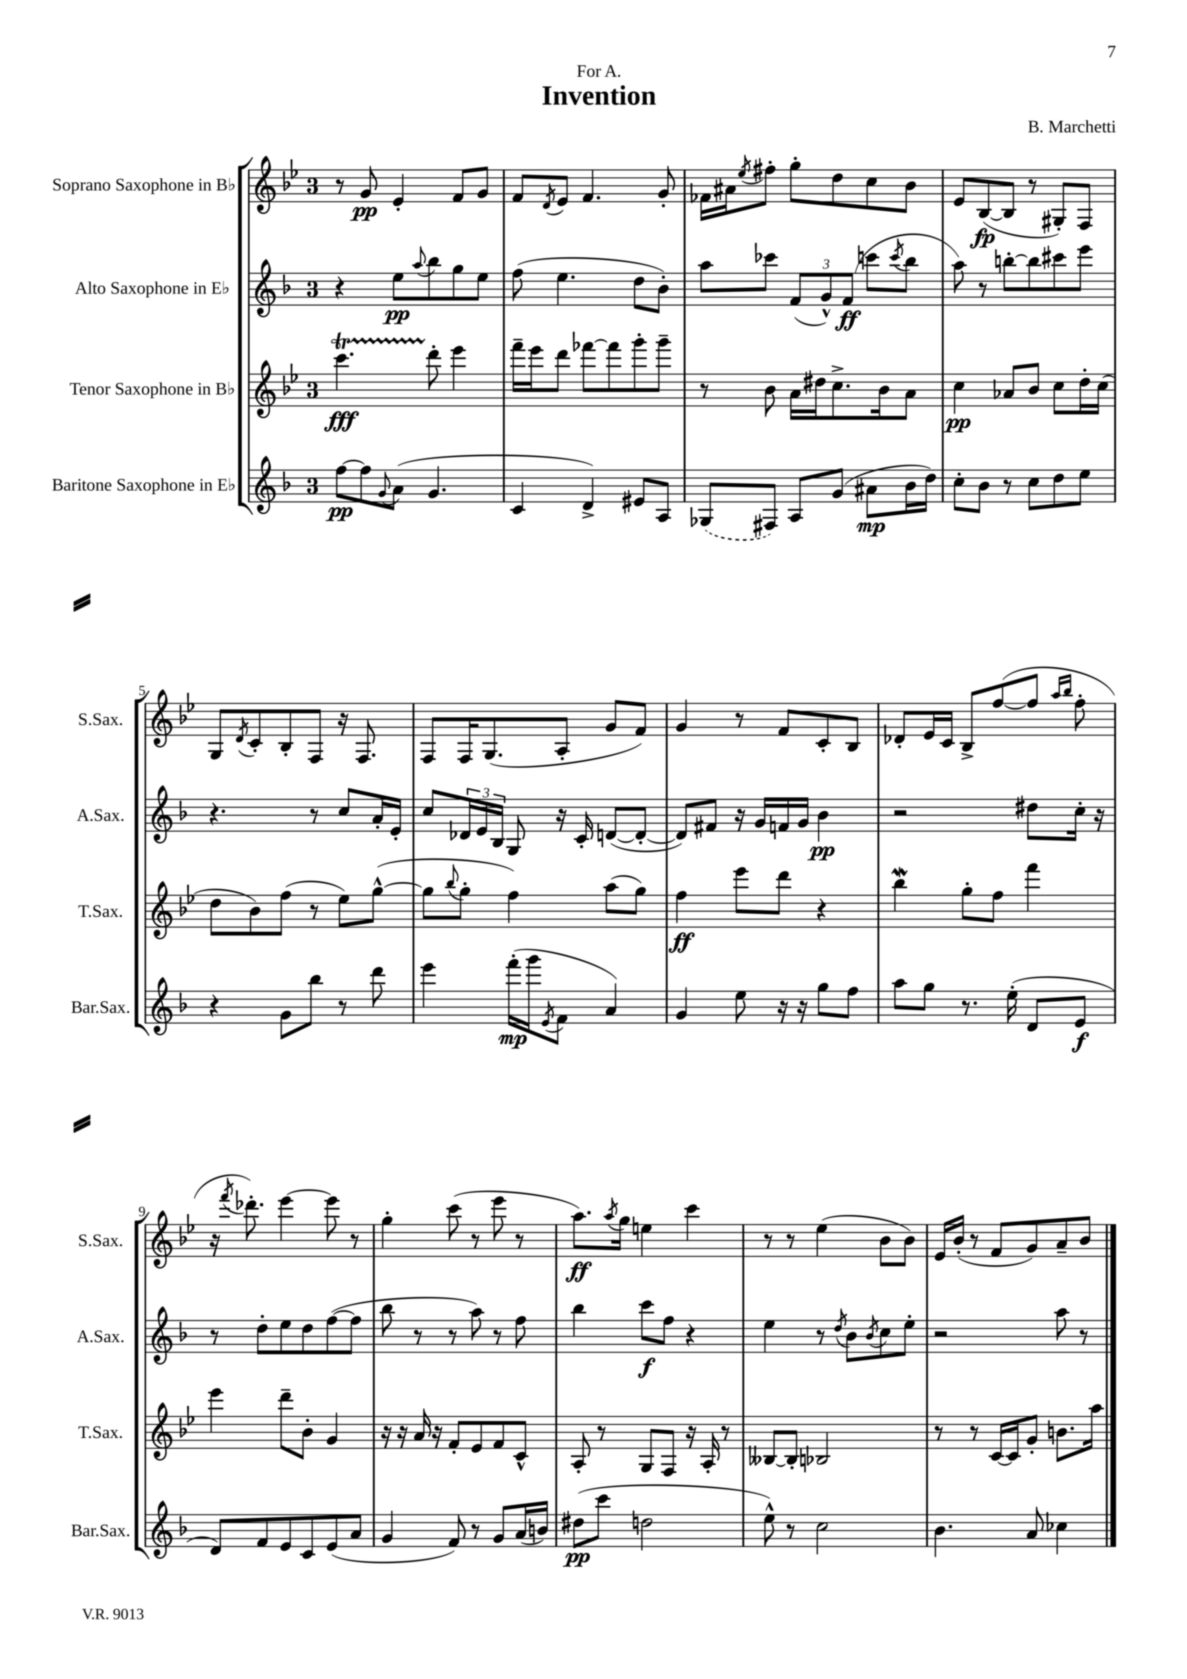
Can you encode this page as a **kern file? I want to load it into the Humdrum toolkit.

**kern	**kern	**kern	**kern
*staff4	*staff3	*staff2	*staff1
*clefG2	*clefG2	*clefG2	*clefG2
*k[b-]	*k[b-e-]	*k[b-]	*k[b-e-]
*M3/4	*M3/4	*M3/4	*M3/4
[8ff	4.ccc	4r	8r
8ff]	.	.	8g
8qqg	.	.	.
(8a	.	8ee	4e-'
.	.	8qqaa	.
4.g	8ddd'	8bb-	.
.	4eee-	8gg	8f
.	.	8ee	8g
=	=	=	=
4c	16fff~	(8ff	8f
.	16eee-	.	.
.	.	.	8qd
.	8ddd	4.ee	8e-
4d^)	[8fff-	.	4.f
.	8fff-]	.	.
8e#	8ggg'	8dd	.
8A	8ggg~	8b-')	8g'
=	=	=	=
(8G-	8r	8aa	16f-
.	.	.	16a#
.	.	.	8qee-
8F#)	8b-	8ccc-	8ff#'
8A	16a	(12f	8gg'
.	16dd#	.	.
.	.	12g^^)	.
(8g	8.cc^	.	8dd
.	.	(12f	.
8a#	.	8ccc	8cc
.	16b-	.	.
.	.	8qccc	.
16b-	8a	8bb-	8b-
16dd)	.	.	.
=	=	=	=
8cc'	4cc	8aa)	8e-
8b-	.	8r	([8B-
8r	8a-	[8bb'	8B-]
8cc	8b-	8bb]	8r
8dd	8cc	8ccc#	8G#')
8ee	16dd'	8eee	8F
.	(16cc	.	.
=	=	=	=
4r	8dd	4.r	8G
.	.	.	8qd
.	8b-)	.	8c'
8g	(8ff	.	8B-'
8bb-	8r	8r	8F
8r	8ee-)	8cc	16r
.	.	.	8.F
8ddd	([8gg^^	16a'	.
.	.	16e'	.
=	=	=	=
4eee	8gg]	8cc	8F
.	8qqbb-	.	.
.	8gg'	24d-	16F
.	.	24e	.
.	.	.	(8.G
.	.	24B-	.
(16fff'	4ff)	8G	.
16ggg	.	.	.
8qe	.	.	.
8f	.	16r	8A'
.	.	16c'	.
4a)	(8aa	([8d	8g
.	8gg)	8d'_	8f)
=	=	=	=
4g	4ff	8d])	4g
.	.	8f#	.
8ee	8eee-	16r	8r
.	.	16g	.
16r	8ddd	16f	8f
16r	.	16g	.
8gg	4r	4b-	8c'
8ff	.	.	8B-
=	=	=	=
8aa	4bb-	2r	8d-'
8gg	.	.	16e-
.	.	.	16c
8.r	8gg'	.	8B-^
.	8ff	.	([8ff
(16ee'	.	.	.
8d	4fff	8dd#	8ff]
.	.	.	16qqaa
.	.	.	16qqbb-
8e	.	16cc'	8ff'
.	.	16r	.
=	=	=	=
8d)	4eee-	8r	16r
.	.	.	8qfff
.	.	.	8.ddd-')
8f	.	8dd'	.
8e	8ddd~	8ee	[4eee-
8c	8b-'	8dd	.
(8e	4g	([8ff	8eee-]
8a	.	8ff]	8r
=	=	=	=
4g	16r	8bb-	4gg'
.	16r	.	.
.	16a	8r	.
.	16r	.	.
8f)	8f'	8r	(8ccc
8r	8e-	8aa)	8r
8g	8f	8r	8eee-
(16a	8c^^	8ff	8r
16b)	.	.	.
=	=	=	=
(8dd#	8A'	4bb-	8.aa)
8ccc	8r	.	.
.	.	.	8qaa
.	.	.	16gg
2dd	8G	8ccc	4ee
.	8F	8ff	.
.	16r	4r	4ccc
.	16A'	.	.
.	8r	.	.
=	=	=	=
8ee^^)	[8B--	4ee	8r
8r	8B--']	.	8r
2cc	2B-	8r	(4ee-
.	.	8qdd	.
.	.	8b-	.
.	.	8qb-	.
.	.	8cc	8b-
.	.	8ee'	8b-)
=	=	=	=
4.b-	8r	2r	16e-
.	.	.	(16b-'
.	8r	.	8r
.	[16c	.	8f
.	16c]	.	.
8a	8g'	.	8g)
4cc-	8.b	8aa	8a~
.	.	8r	8b-
.	16aa	.	.
==	==	==	==
*-	*-	*-	*-
